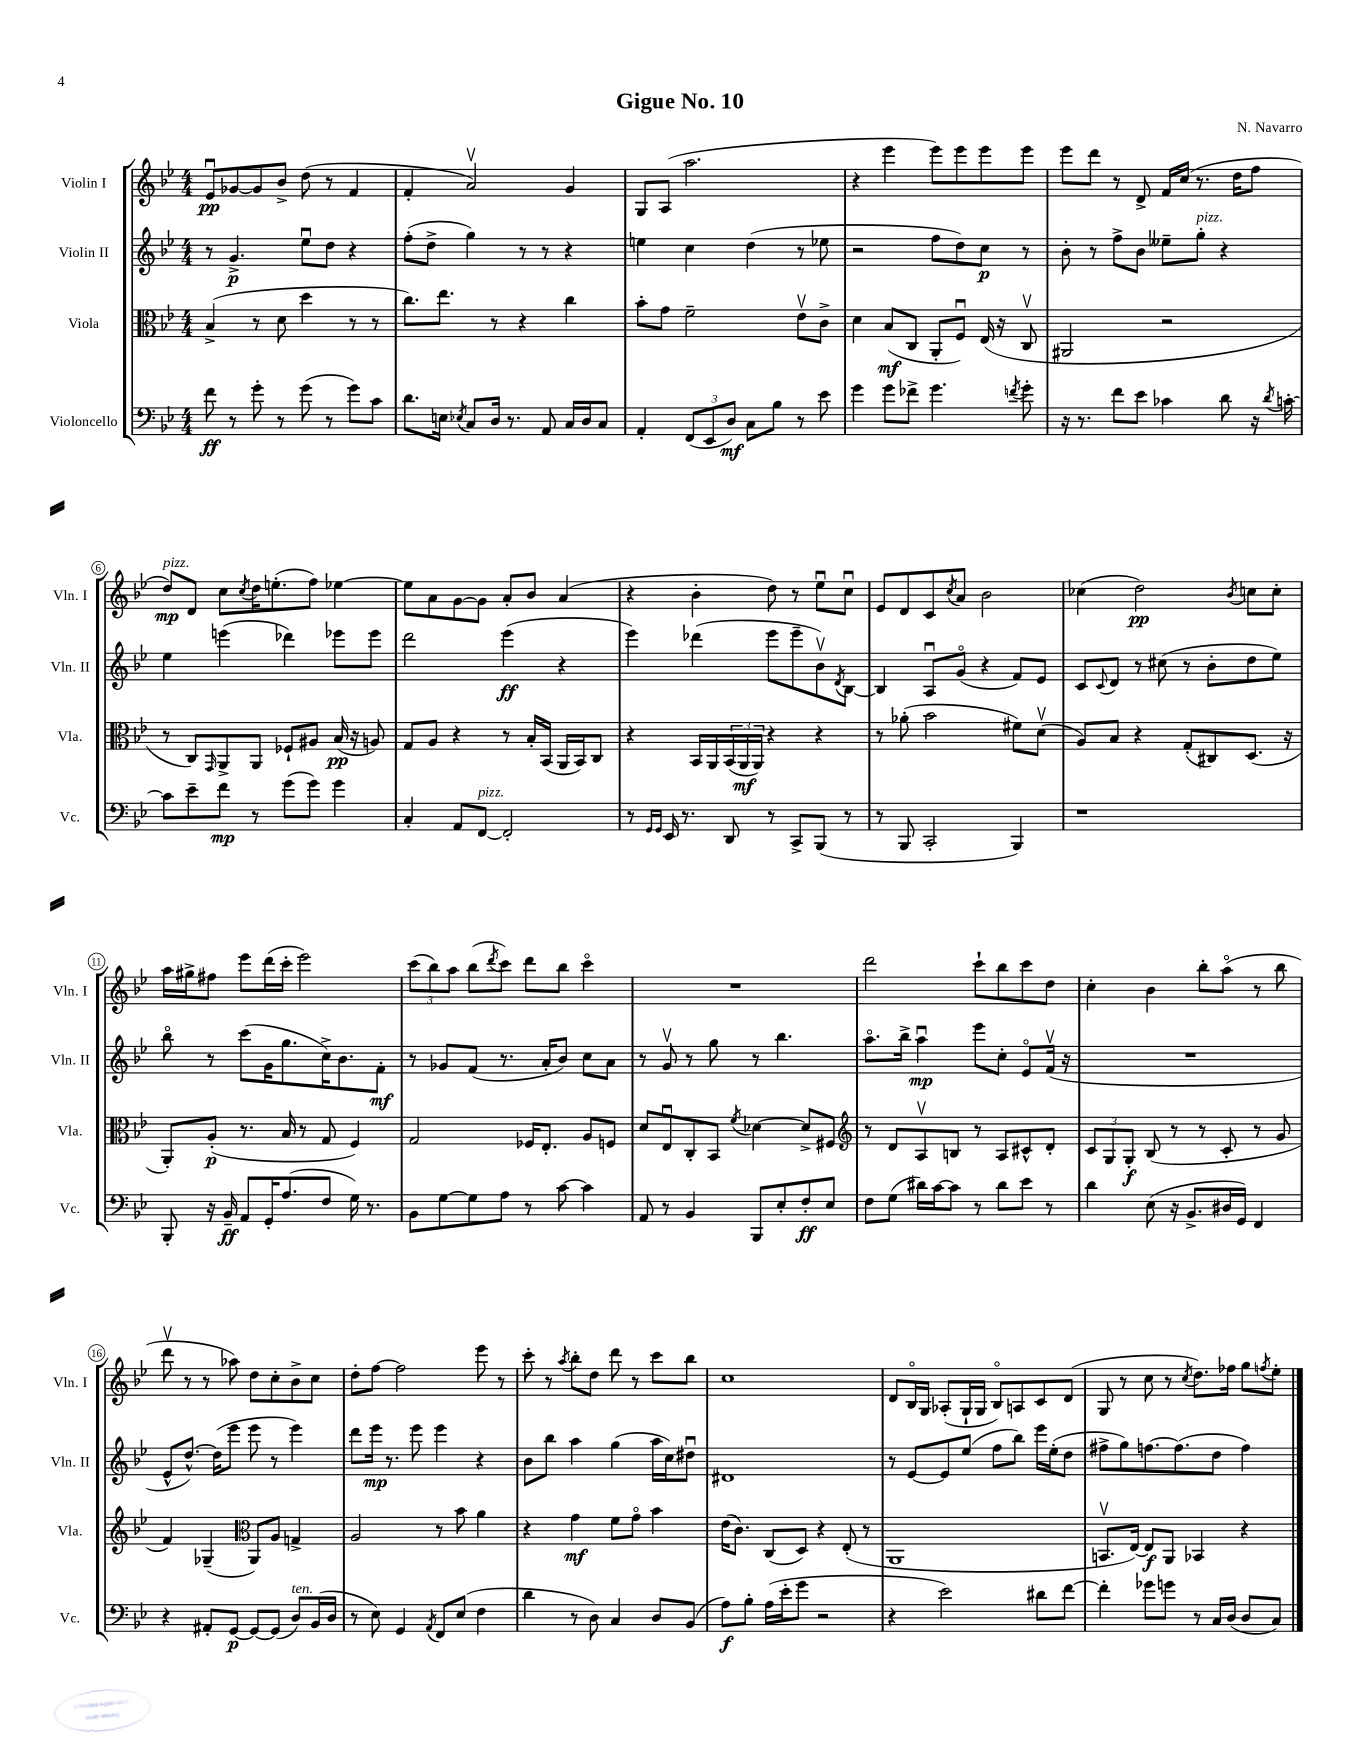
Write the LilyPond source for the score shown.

\header { title = "Gigue No. 10" composer = "N. Navarro" }
<<
\new StaffGroup <<
\new Staff = "s0" \with { instrumentName = "Violin I" shortInstrumentName = "Vln. I" } {
    \clef treble \key bes \major \numericTimeSignature \time 4/4
    ees'8\downbow\pp ges'8~ ges'8 bes'8-> d''8( r8 f'4 |
    f'4-. a'2\upbow) g'4 |
    g8 a8( a''2. |
    r4 ees'''4 ees'''8) ees'''8 ees'''8 ees'''8 |
    ees'''8 d'''8 r8 d'8-> f'16 c''16( r8. d''16 f''8 |
    d''8\mp^\markup { \italic "pizz." }) d'8 c''8 \acciaccatura { c''8 } d''16 e''8.-.( f''8) ees''4~ |
    ees''8 a'8 g'8~ g'8 a'8-. bes'8 a'4( |
    r4 bes'4-. d''8) r8 ees''8\downbow c''8\downbow |
    ees'8 d'8 c'8 \acciaccatura { c''8 } a'8 bes'2 |
    ces''4( d''2\pp) \acciaccatura { bes'8 } c''8 c''8-. |
    a''16 gis''16-> fis''8 ees'''8 d'''16( c'''16-. ees'''2) |
    \tuplet 3/2 { c'''8( bes''8) a''8 } bes''8( \acciaccatura { d'''8 } c'''8) d'''8 bes''8 c'''4\flageolet |
    R1 |
    d'''2 c'''8-! bes''8 c'''8 d''8 |
    c''4-. bes'4 bes''8-. a''8\flageolet( r8 bes''8 |
    d'''8\upbow r8 r8 aes''8) d''8 c''8-. bes'8-> c''8 |
    d''8-. f''8~ f''2 ees'''8 r8 |
    c'''8-. r8 \acciaccatura { a''8 } bes''8-. d''8 d'''8 r8 c'''8 bes''8 |
    c''1 |
    d'8 bes16\flageolet g16 aes8-.( g16-! g16 bes8\flageolet) a8 c'8 d'8( |
    g8 r8 c''8 r8 \acciaccatura { c''8 } d''8.) fes''16 g''8 \acciaccatura { f''8 } ees''8-. \bar "|." |
}
\new Staff = "s1" \with { instrumentName = "Violin II" shortInstrumentName = "Vln. II" } {
    \clef treble \key bes \major \numericTimeSignature \time 4/4
    r8 g'4.->\p ees''8\downbow d''8 r4 |
    f''8-.( d''8-> g''4) r8 r8 r4 |
    e''4 c''4 d''4( r8 ees''8 |
    r2 f''8 d''8) c''8\p r8 |
    bes'8-. r8 f''8-> bes'8 eeses''8-- g''8-.^\markup { \italic "pizz." } r4 |
    ees''4 e'''4( des'''4) ees'''8 ees'''8 |
    d'''2 ees'''4\ff( r4 |
    ees'''4) des'''4( ees'''8 ees'''8-- bes'8\upbow) \acciaccatura { d'8 } bes8~ |
    bes4 a8\downbow g'8\flageolet( r4 f'8) ees'8 |
    c'8 \appoggiatura { c'8 } d'8 r8 cis''8( r8 bes'8-. d''8 ees''8) |
    bes''8\flageolet r8 c'''8( g'16 g''8. c''16->) bes'8. f'8-.\mf |
    r8 ges'8 f'8( r8. a'16-. bes'8) c''8 a'8 |
    r8 g'8\upbow r8 g''8 r8 bes''4. |
    a''8.\flageolet bes''16-> a''4\downbow\mp ees'''8 c''8-. ees'8\flageolet f'16\upbow( r16 |
    R1 |
    ees'8-^ d''8.~-^) d''16( ees'''8 ees'''8 r8 ees'''4) |
    d'''8 ees'''16\mp r8. ees'''8 ees'''4 r4 |
    bes'8 bes''8 a''4 g''4( a''16 c''16) dis''8\downbow |
    dis'1 |
    r8 ees'8~ ees'8 ees''8( f''8 bes''8) ees'''16 ees''16-.( d''8 |
    fis''8-> g''8) f''8.~ f''8.( d''8 f''4) \bar "|." |
}
\new Staff = "s2" \with { instrumentName = "Viola" shortInstrumentName = "Vla." } {
    \clef alto \key bes \major \numericTimeSignature \time 4/4
    bes4->( r8 d'8 d''4 r8 r8 |
    c''8.) ees''8. r8 r4 c''4 |
    bes'8-. g'8 f'2-- ees'8\upbow c'8-> |
    d'4 bes8\mf( c8 a,8-. f8\downbow) ees16( r16 c8\upbow |
    ais,2 r2 |
    r8 c8) \grace { g,16 } a,8-> a,8 fes8-! ais8 bes16\pp( r16 a8) |
    g8 a8 r4 r8 bes16-. bes,16( a,16 bes,16) c8 |
    r4 bes,16 a,16 \tuplet 3/2 { bes,16( a,16\mf a,16) } r4 r4 |
    r8 aes'8-.( bes'2 fis'8) d'8\upbow( |
    a8) bes8 r4 g8-.( cis8) d8.( r16 |
    a,8-.) a8-.\p( r8. bes16 r8 g8 f4) |
    g2 fes16 ees8.-. a8 f8 |
    d'8 ees8\downbow c8-. bes,8 \acciaccatura { f'8 } des'4~ des'8-> fis8 |
    \clef treble r8 d'8 a8\upbow b8 r8 a8 cis'8-^ d'8-. |
    \tuplet 3/2 { c'8 g8 g8-.\f } bes8( r8 r8 c'8-. r8 g'8 |
    f'4) ges4--( \clef alto a,8) a8 g4-> |
    a2 r8 bes'8 a'4 |
    r4 g'4\mf f'8 g'8\flageolet bes'4 |
    ees'16( c'8.) c8( d8) r4 ees8-.( r8 |
    a,1 |
    b,8.\upbow ees16~) ees8\f a,8 bes,4 r4 \bar "|." |
}
\new Staff = "s3" \with { instrumentName = "Violoncello" shortInstrumentName = "Vc." } {
    \clef bass \key bes \major \numericTimeSignature \time 4/4
    f'8\ff r8 g'8-. r8 g'8( r8 g'8) c'8 |
    d'8. e16 \acciaccatura { ees8 } c8 d16 r8. a,8 c16 d16 c8 |
    a,4-. \tuplet 3/2 { f,8( ees,8 d8\mf) } c8 bes8 r8 ees'8 |
    g'4 g'8 fes'8-> g'4. \acciaccatura { f'8 } g'8-. |
    r16 r8. f'8 ees'8 ces'4 d'8 r16 \acciaccatura { d'8 } c'16~-. |
    c'8 ees'8-- f'8\mp r8 g'8( g'8) g'4 |
    c4-. a,8 f,8~^\markup { \italic "pizz." } f,2-. |
    r8 \grace { g,16 g,16 } ees,16 r8. d,8 r8 c,8-> bes,,8( r8 |
    r8 bes,,8 c,2-. bes,,4) |
    r1 |
    bes,,8-. r16 bes,16--\ff a,8 g,16-. a8.( f8 g16) r8. |
    bes,8 g8~ g8 a8 r8 c'8~ c'4 |
    a,8 r8 bes,4 bes,,8 ees8-. f8-.\ff ees8 |
    f8 g8( dis'16) c'16~ c'8 r8 dis'8 ees'8 r8 |
    d'4 ees8( r16 bes,8.-> dis16 g,16) f,4 |
    r4 ais,8-. g,8~\p g,8~ g,8( d8^\markup { \italic "ten." }) bes,16( d16 |
    r8 ees8) g,4 \acciaccatura { a,8 } f,8 ees8( f4 |
    d'4 r8 d8) c4 d8 bes,8( |
    a8\f) bes8-. a16( ees'16-. g'8 r2 |
    r4 ees'2) dis'8 f'8~ |
    f'4-. ges'8 g'8 r8 c16 d16( d8 c8) \bar "|." |
}
>>
>>
\layout { \context { \Score \override BarNumber.stencil = #(make-stencil-circler 0.1 0.3 ly:text-interface::print) } }
